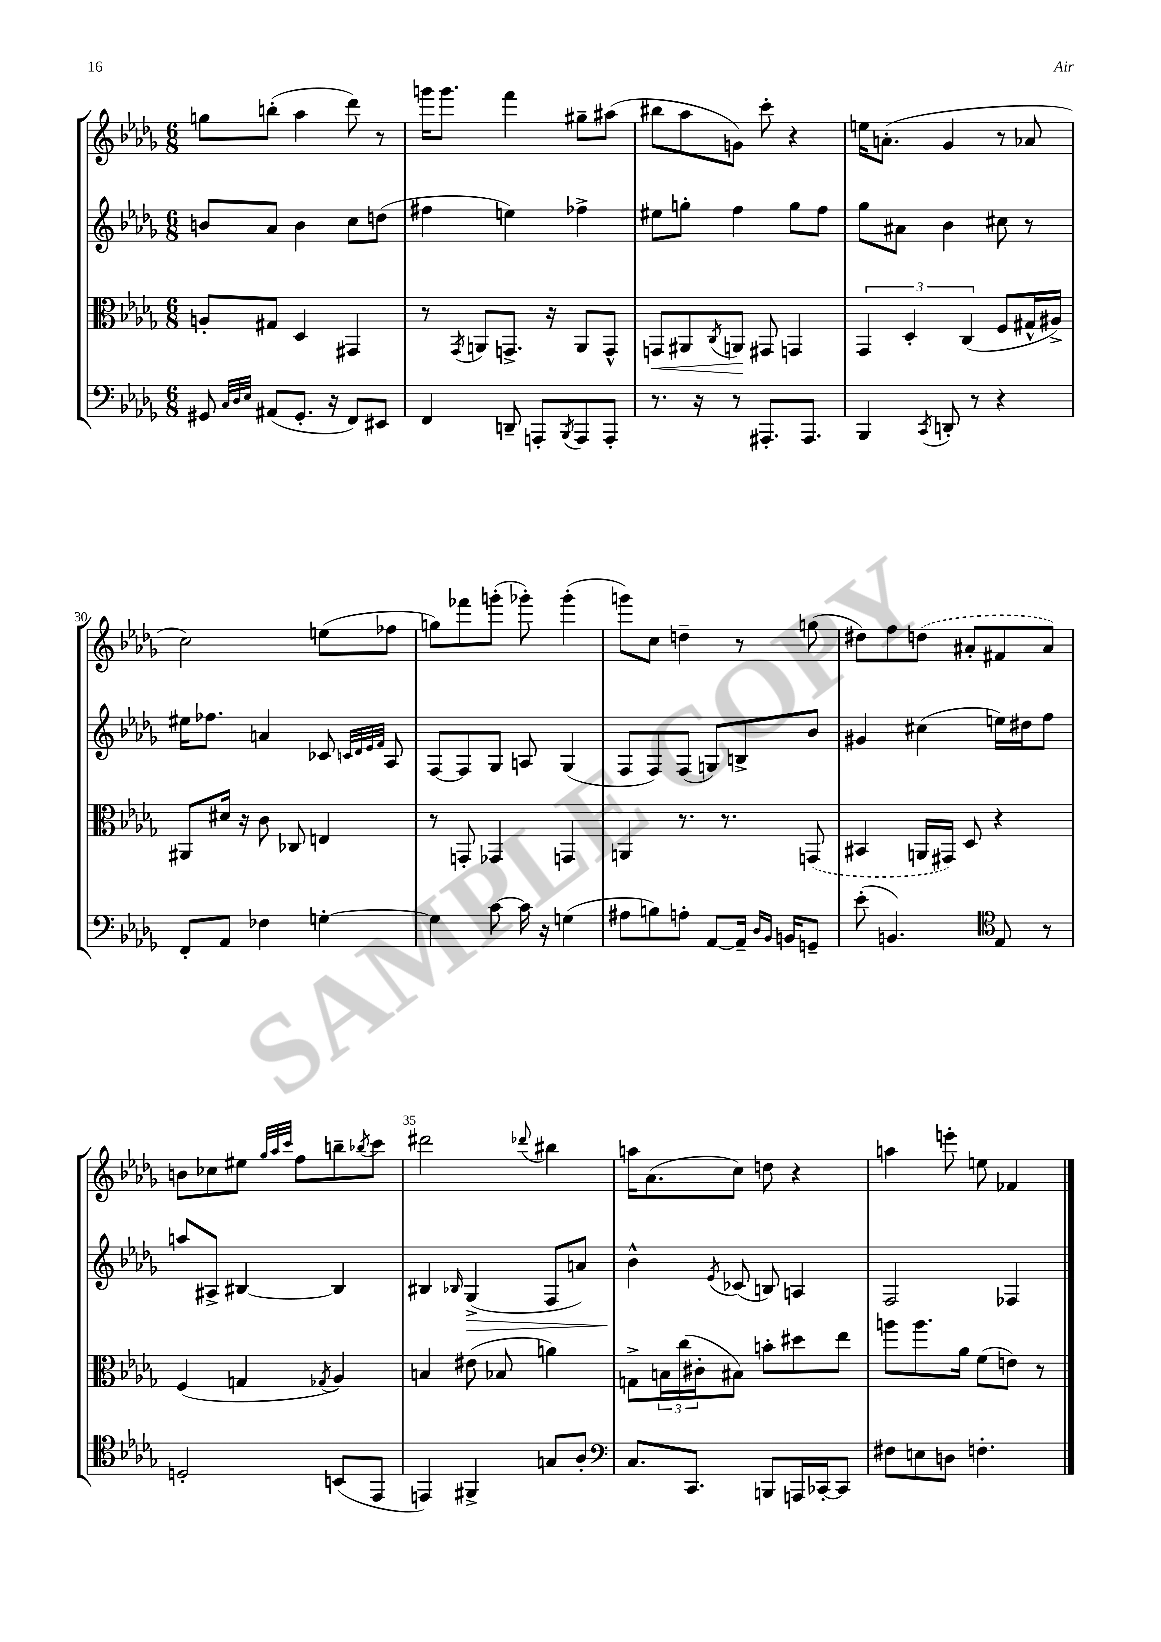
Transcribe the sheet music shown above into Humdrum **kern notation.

**kern	**kern	**kern	**kern
*staff4	*staff3	*staff2	*staff1
*clefF4	*clefC3	*clefG2	*clefG2
*k[b-e-a-d-g-]	*k[b-e-a-d-g-]	*k[b-e-a-d-g-]	*k[b-e-a-d-g-]
*M6/8	*M6/8	*M6/8	*M6/8
8GG#	8A'	8b	8gg
32qqC	.	.	.
32qqD-	.	.	.
32qqE-	.	.	.
(8AA#	8G#	8a-	(8bb'
8.GG#'	4D-	4b	4aa-
16r	.	.	.
8FF)	4GG#	8cc	8ddd-)
8EE#	.	(8dd	8r
=	=	=	=
4FF	8r	4ff#	16ggg
.	.	.	8.ggg
.	8qGG-	.	.
.	8AA	.	.
8DD~	8.GG^	4ee)	4fff
8AAA'	.	.	.
.	16r	.	.
8qBBB-	.	.	.
8AAA	8AA	4ff-^	8gg#~
8AAA'	8GG^^	.	(8aa#
=	=	=	=
8.r	8GG	8ee#	8bb#
.	8AA#	8gg'	8aa-
16r	.	.	.
.	8qC	.	.
8r	8AA	4ff	8g)
8.AAA#'	8GG#	.	8ccc'
.	4GG	8gg	4r
8.AAA#	.	.	.
.	.	8ff	.
=	=	=	=
4BBB-	6GG-	8gg-	16ee
.	.	.	(8.a'
.	.	8a#	.
.	6D-'	.	.
8qCC	.	.	.
8DD'	.	4b-	4g-
.	(6C	.	.
8r	.	.	.
4r	8F	8cc#	8r
.	16G#^^	8r	8a-
.	16A#^)	.	.
=	=	=	=
8FF'	8AA#	16ee#	2cc)
.	.	8.ff-	.
8AA-	16d#	.	.
.	16r	.	.
4F-	8c	4a	.
.	8C-	.	.
[4G'	4E	8c-	(8ee
.	.	32qqc	.
.	.	32qqd-	.
.	.	32qqe-	.
.	.	32qqf	.
.	.	8A-	8ff-
=	=	=	=
4G]	8r	[8F	8gg)
.	8GG'	8F]	8fff-
[8c	4GG-	8G-	(8ggg'
16c]	.	8A	8ggg-')
16r	.	.	.
(4G	4GG	(4G-	(4ggg-'
=	=	=	=
8A#	4AA	8F	8ggg)
8B)	.	8F)	8cc
8A'	8.r	(8F	4dd~
[8AA-	.	8G)	.
.	8.r	.	.
16AA-~]	.	8B^	8r
16qqD-	.	.	.
16qqBB-	.	.	.
16BB	.	.	.
8GG~	(8GG	8b-	(8gg
=	=	=	=
(8e-'	4BB#	4g#	8dd#)
4.BB)	.	.	8ff
.	16AA	(4cc#	(8dd
.	16GG#)	.	.
.	8D-	.	8a#'
*clefC4	*	*	*
8E-	4r	16ee)	8f#
.	.	16dd#	.
8r	.	8ff	8a#)
=	=	=	=
2D'	(4F	8aa	8b
.	.	8A#^	8cc-
.	4G	[4B#	8ee#
.	.	.	32qqgg-
.	.	.	32qqaa-
.	.	.	32qqccc
.	.	.	8ff
.	8qG-	.	.
(8BB	4A-)	4B#]	8bb~
.	.	.	8qbb-
8EE-	.	.	8ccc
=	=	=	=
4EE)	4B	4B#	2ddd#
.	.	16qqB-	.
4FF#^	(8e#	(4G-^	.
.	8B-	.	.
.	.	.	8qqddd-
8G	4a)	8F	4bb#
8A-'	.	8a)	.
=	=	=	=
*clefF4	*	*	*
8.C	8G^	4b-^^	16aa
.	.	.	(8.a-
.	24B	.	.
.	(24cc	.	.
8.CC	.	.	.
.	24c#'	.	.
.	.	8qe-	.
.	8B#)	(8c-	8cc)
8BBB	8b'	8B)	8dd
16AAA	8dd#	4A	4r
[16CC-'	.	.	.
8CC-]	8ee-	.	.
=	=	=	=
8F#	8aa	2F	4aa
8E	8.aa	.	.
8D	.	.	8eee'
.	16a-	.	.
4.F'	(8f	.	8ee
.	8e)	4F-	4f-
.	8r	.	.
==	==	==	==
*-	*-	*-	*-
